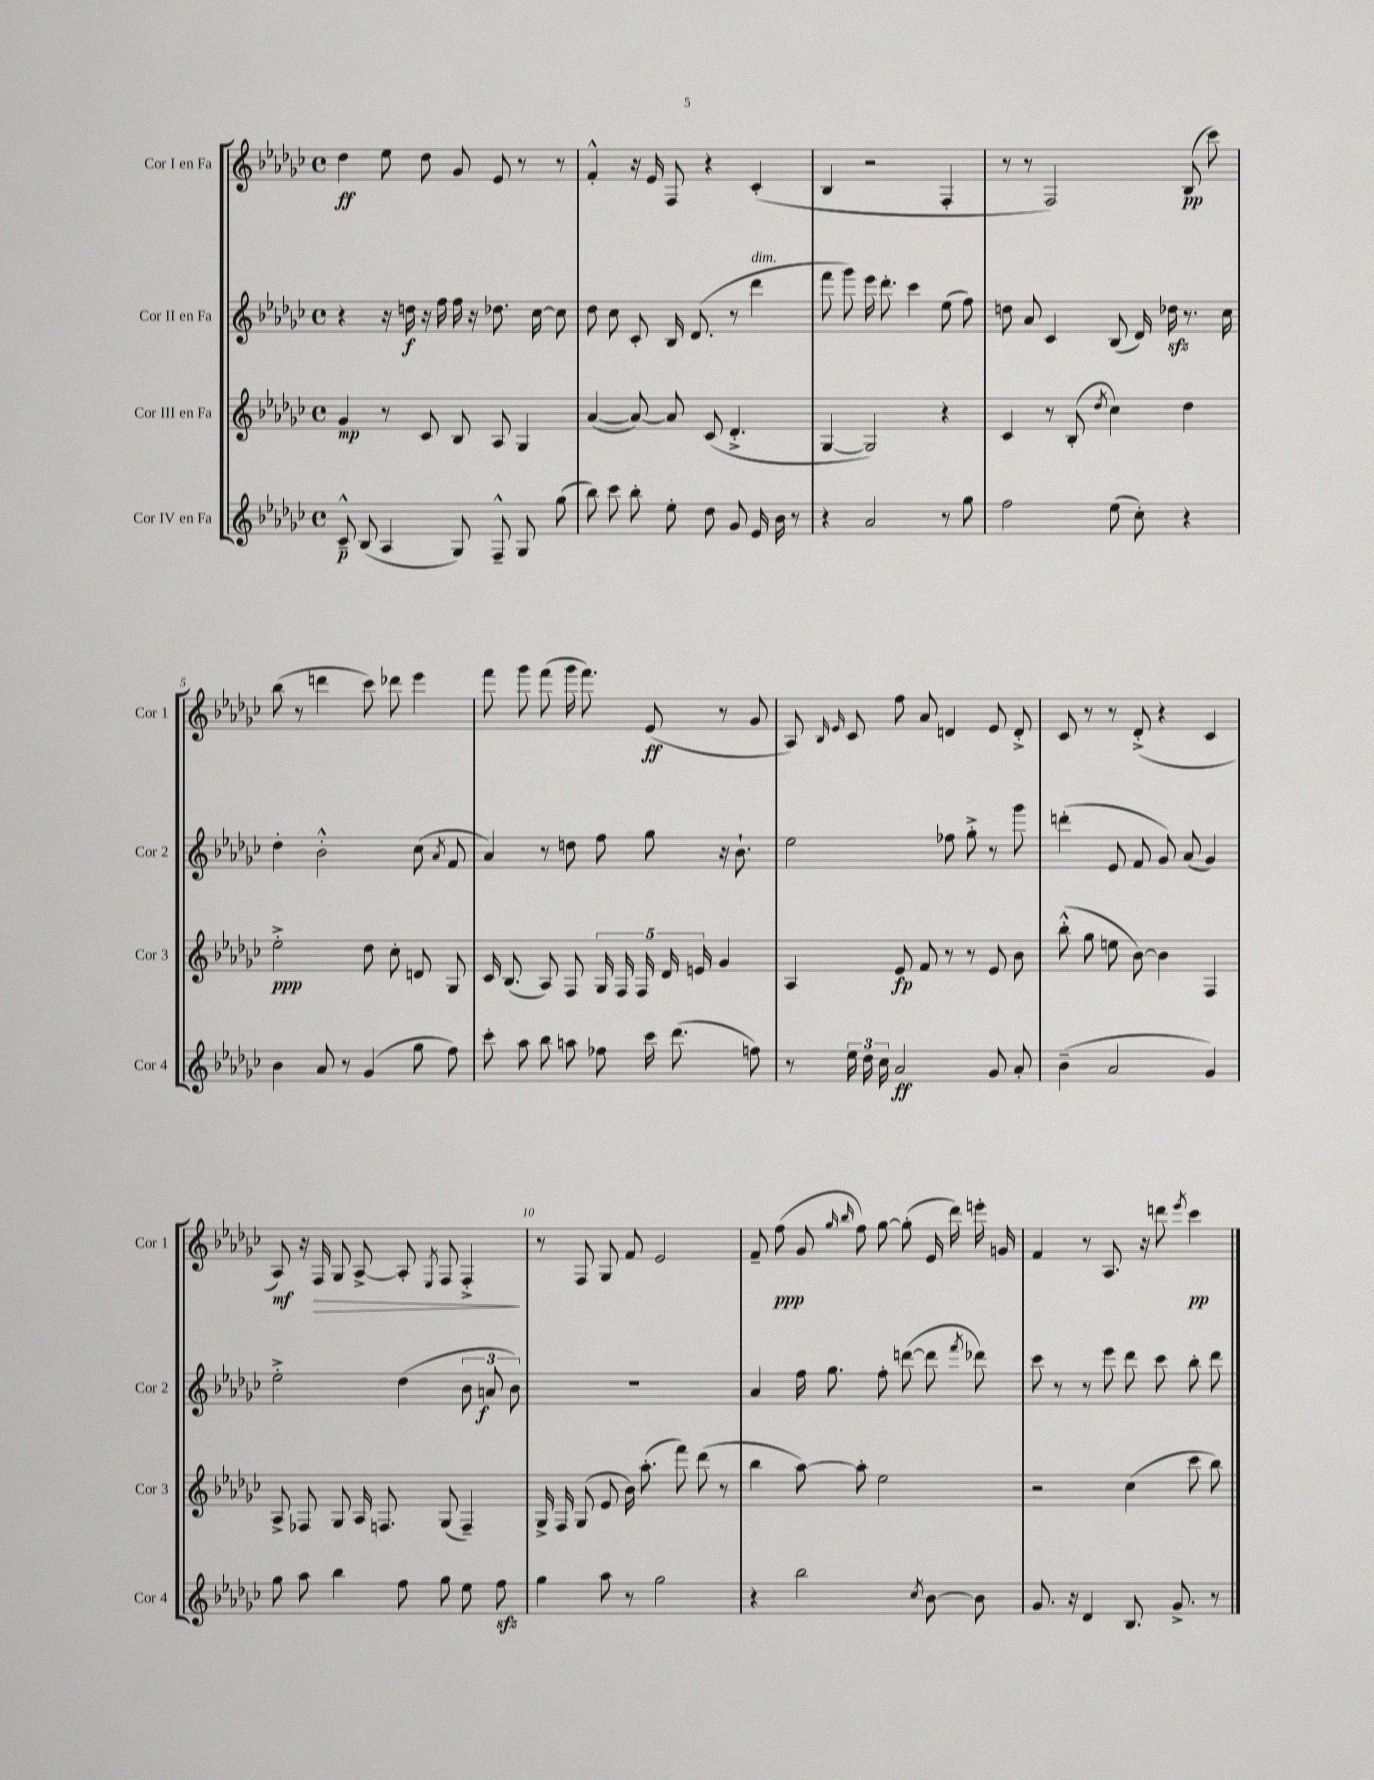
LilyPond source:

<<
\new StaffGroup <<
\new Staff = "s0" \with { instrumentName = "Cor I en Fa" shortInstrumentName = "Cor 1" } {
    \clef treble \key ges \major \defaultTimeSignature \time 4/4
    \autoBeamOff des''4\ff ees''8 des''8 ges'8 ees'8 r8 r8 |
    f'4-.-^ r16 ees'16 f8 r4 ces'4-.( |
    bes4 r2 f4-. |
    r8 r8 f2) bes8\pp( ces'''8) |
    bes''8( r8 d'''4 ces'''8) des'''8 ees'''4 |
    f'''8 ges'''8 f'''8( ges'''16 f'''8.) ees'8\ff( r8 ges'8 |
    aes8) \grace { bes16 ees'16 } ces'8 f''8 aes'8 d'4 ees'8 d'8-.-> |
    ces'8 r8 r8 des'8-.->( r4 ces'4 |
    aes8\mf) r16 f16\> ges8 aes8~-> aes8-. \acciaccatura { ees8 } f8 f4-.->\! |
    r8 f8 ges8 f'8 ees'2 |
    f'8-- f''8\ppp( ges'8 \grace { ges''16 bes''16 } f''8) ges''8~ ges''8-.( ees'16 des'''16) e'''16-. g'16 |
    f'4 r8 aes8. r16 d'''8 \acciaccatura { ees'''8 } ces'''4\pp \bar "|." |
}
\new Staff = "s1" \with { instrumentName = "Cor II en Fa" shortInstrumentName = "Cor 2" } {
    \clef treble \key ges \major \defaultTimeSignature \time 4/4
    \autoBeamOff r4 r16 d''16\f r16 f''16 f''16 r16 des''8. ces''16~ ces''8 |
    des''8 ces''8 ces'8-. bes16 des'8.( r8 des'''4^\markup { \italic "dim." } |
    f'''8 ges'''8) ees'''16 des'''8.-. ces'''4 ees''8( f''8) |
    d''8 aes'8 ces'4 bes8( des'16) des''16\sfz r8. ces''16 |
    des''4-. bes'2-.-^ ces''8( \acciaccatura { aes'8 } f'8 |
    aes'4) r8 d''8 f''8 ges''8 r16 bes'8.-! |
    ees''2 fes''8 ges''8-.-> r8 ges'''8 |
    d'''4-.( ees'8 f'8 ges'8) aes'8( ges'4) |
    ees''2-.-> des''4( \tuplet 3/2 { bes'8 a'8\f bes'8) } |
    R1 |
    aes'4 f''16 ges''8. f''8-. d'''8~( d'''8 \acciaccatura { f'''8 } des'''8) |
    ces'''8 r8 r8 ees'''8 des'''8 ces'''8 bes''8-. des'''8 \bar "|." |
}
\new Staff = "s2" \with { instrumentName = "Cor III en Fa" shortInstrumentName = "Cor 3" } {
    \clef treble \key ges \major \defaultTimeSignature \time 4/4
    \autoBeamOff ges'4\mp r8 ces'8 bes8 aes8 ges4 |
    aes'4~( aes'8~) aes'8 ces'8( des'4.-.-> |
    ges4~ ges2) r4 |
    ces'4 r8 bes8-.( \acciaccatura { des''8 } ces''4) des''4 |
    ees''2-.->\ppp des''8 ces''8-. d'8 ges8 |
    ces'16 bes8.( aes8) f8 \tuplet 5/4 { ges16 f16 f16 des'16 e'16 } ges'4 |
    aes4 ees'8\fp f'8 r8 r8 ees'8 bes'8 |
    bes''8-.-^( ges''8 e''8 bes'8~) bes'4 f4 |
    aes8-> fes8 ges8 aes16 f8. ges8( f4--) |
    ges16-> f16 ges8( ees'8 bes'16) aes''8.-.( f'''8) des'''8( r8 |
    bes''4 aes''8~) aes''8-. ees''2 |
    r2 ces''4( ces'''8 bes''8) \bar "|." |
}
\new Staff = "s3" \with { instrumentName = "Cor IV en Fa" shortInstrumentName = "Cor 4" } {
    \clef treble \key ges \major \defaultTimeSignature \time 4/4
    \autoBeamOff ces'8---^\p bes8( aes4 ges8) f8---^ ges8 ges''8( |
    bes''8) ces'''8 bes''8-. ees''8-. des''8 ges'8 ees'16 bes'16 r8 |
    r4 aes'2 r8 ges''8 |
    f''2 ees''8( ces''8-.) r4 |
    bes'4 aes'8 r8 ges'4( ges''8 f''8) |
    ces'''8-. aes''8 bes''8 a''8 fes''8 ces'''16 des'''8.( f''8) |
    r8 \tuplet 3/2 { ees''16 des''16 ces''16 } aes'2\ff ges'8 aes'8-. |
    bes'4--( aes'2 ges'4) |
    ges''8 aes''8 bes''4 f''8 ges''8 ees''8 f''8\sfz |
    ges''4 aes''8 r8 ges''2 |
    r4 bes''2 \acciaccatura { ces''8 } bes'8~ bes'8 |
    ges'8. r16 des'4 bes8. ges'8.-> r8 \bar "|." |
}
>>
>>
\layout { \context { \Score \override BarNumber.break-visibility = ##(#f #t #t) barNumberVisibility = #(every-nth-bar-number-visible 5) } }
